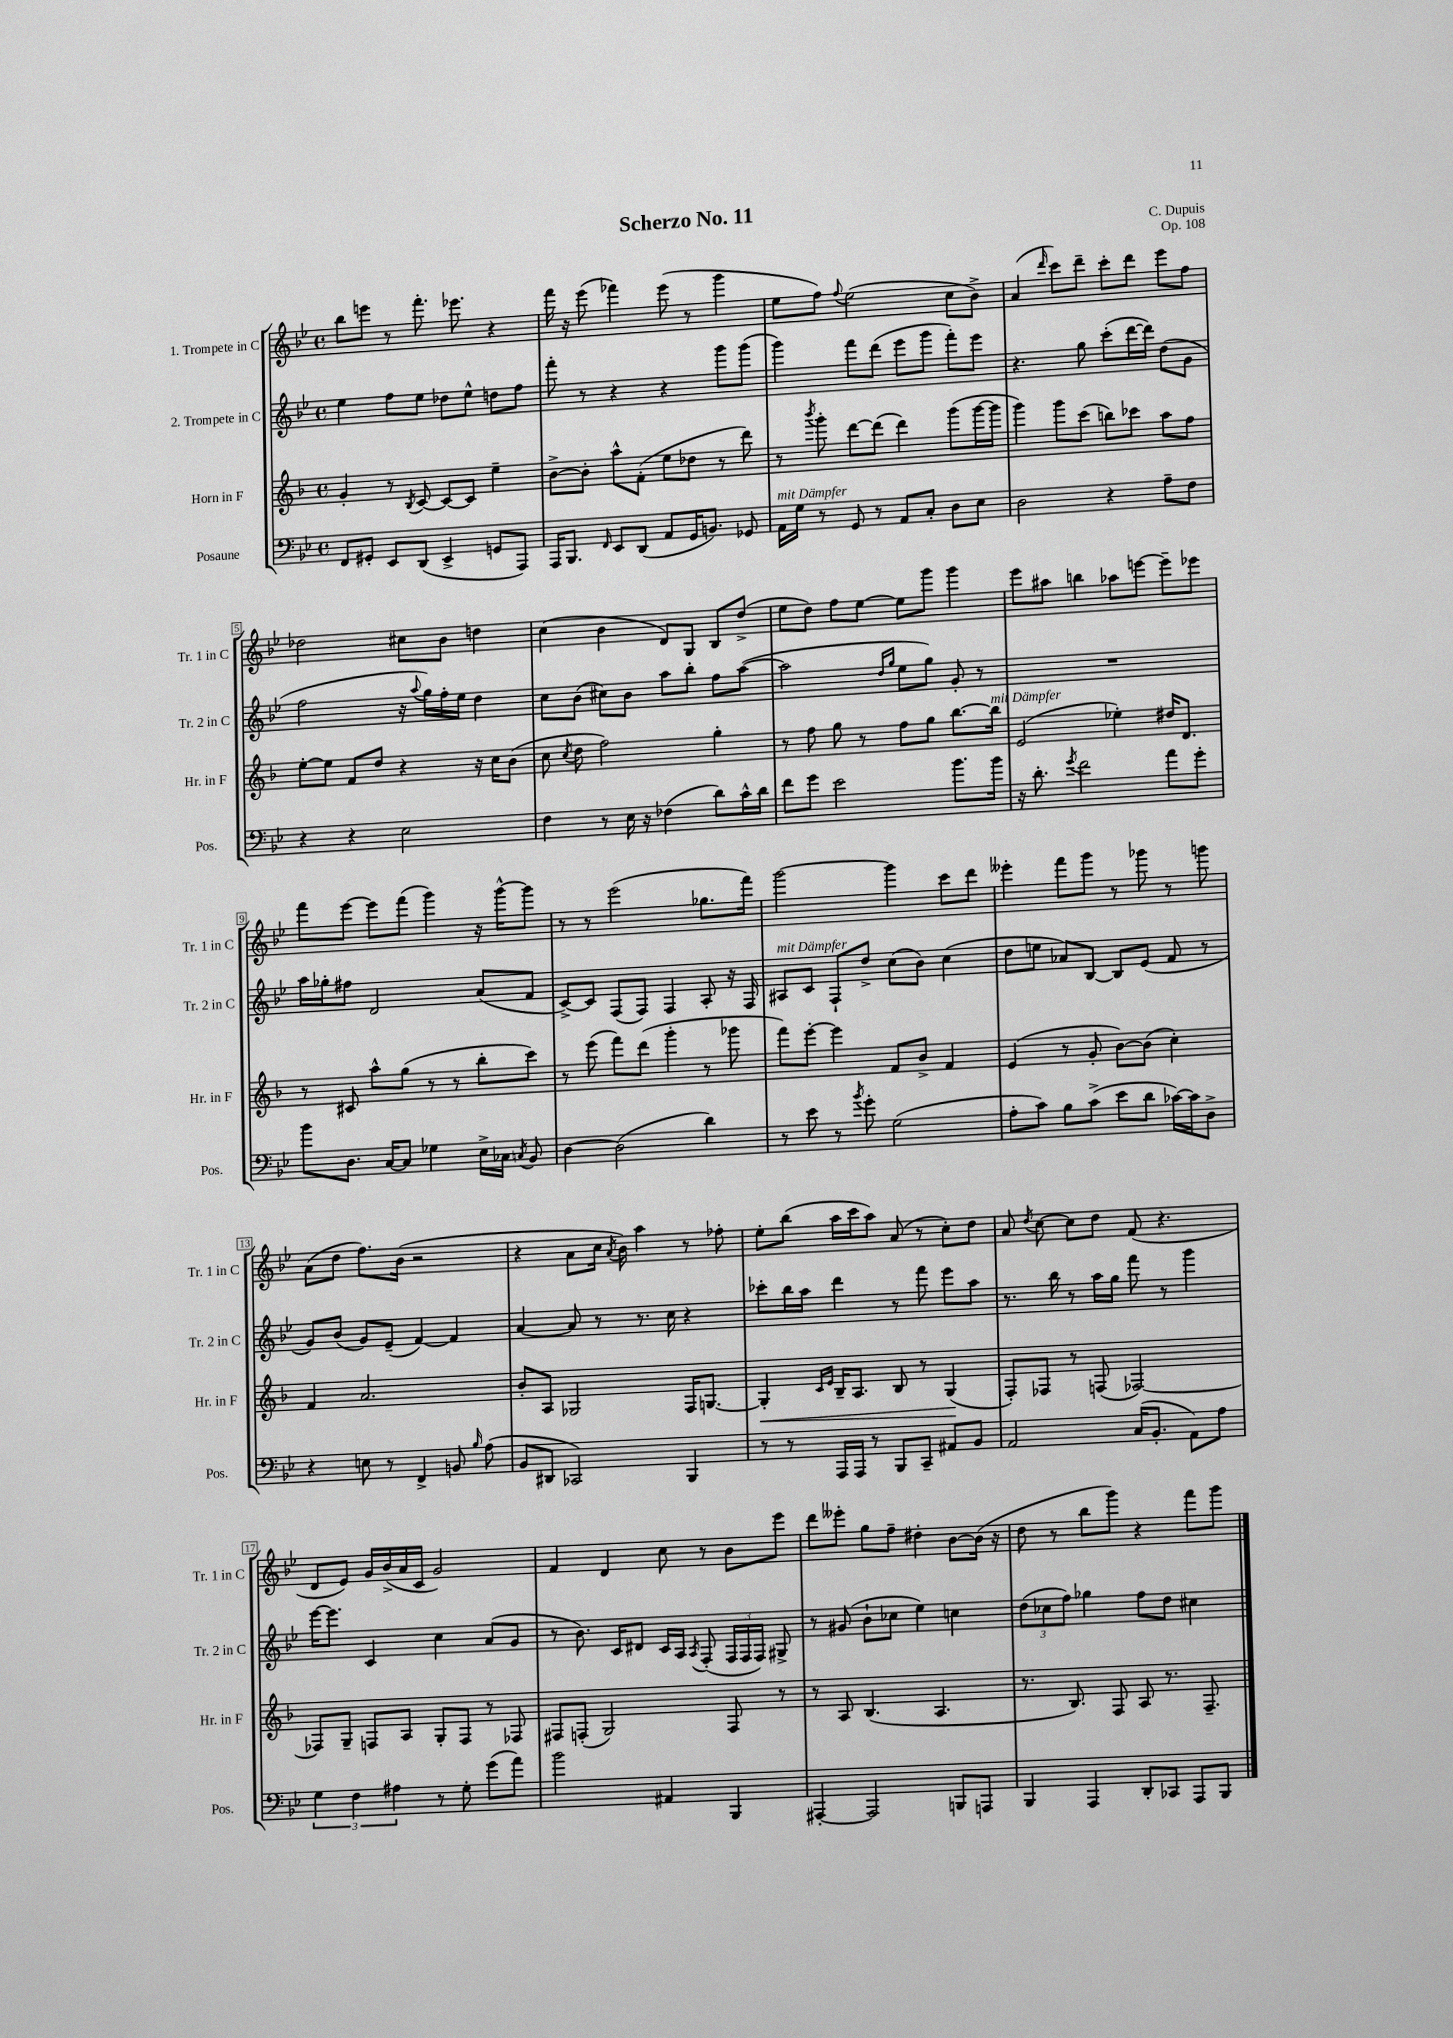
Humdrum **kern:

**kern	**kern	**kern	**kern
*staff4	*staff3	*staff2	*staff1
*clefF4	*clefG2	*clefG2	*clefG2
*k[b-e-]	*k[b-]	*k[b-e-]	*k[b-e-]
*M4/4	*M4/4	*M4/4	*M4/4
*met(c)	*met(c)	*met(c)	*met(c)
8FF	4g'	4ee-	8bb-
8GG#'	.	.	8eee
8EE-	8r	8ff	8r
.	8qB-	.	.
(8DD	[8c	8ee-	8.fff'
4EE-^	8c_	8dd-	.
.	.	.	8.eee-
.	8c]	8ee-^^	.
8GG	4ee~	8dd	4r
8AAA)	.	8ff	.
=	=	=	=
16AAA	[8b-^	8fff'	16fff
8.BBB-	.	.	16r
.	8b-']	8r	(8eee-
16qqFF	.	.	.
8EE-	8aa^^	4r	4fff-)
(8DD	(8f'	.	.
8AA	8ee	4r	(8eee-
16GG	8dd-	.	8r
8.BB)	.	.	.
.	8r	8ggg	4ggg
8GG-	8ddd)	(8ggg	.
=	=	=	=
16AA	8r	4ggg)	8ee-
16G	.	.	.
.	8qbbb-	.	.
8r	8ggg'	.	8ff)
.	.	.	8qqff
8GG	[8ddd	8fff	(2ee-
8r	(8ddd]	(8ddd	.
8AA	4ddd)	8eee-	.
8C'	.	8ggg	.
8D	(8ggg	8fff')	8cc
8E-	[16ggg	8eee-	8b-^)
.	16ggg]	.	.
=	=	=	=
2D	4ggg)	4.r	(4a
.	.	.	16qqddd
.	8ggg	.	8ccc)
.	(8ccc	8gg	8ddd~
4r	8bb)	(8ccc'	8ccc'
.	8ccc-	[16ddd	8ddd
.	.	16ddd])	.
8A~	8aa	(8dd	8eee-
8F	8ff	8g	8ff
=	=	=	=
4r	[8ee'	2ff	2dd-
.	8ee]	.	.
4r	8f	.	.
.	8dd	.	.
2E-	4r	16r	8cc#
.	.	8qqaa	.
.	.	16gg)	.
.	.	16ff'	8b-
.	.	16ee-	.
.	16r	4dd	4dd
.	16cc	.	.
.	(8b-	.	.
=	=	=	=
4F	8cc	8cc	(4cc
.	8qcc	.	.
.	8dd	(8b-	.
8r	2ff)	8cc#)	4b-
16E-	.	8b-	.
16r	.	.	.
(4F-	.	8aa	8d)
.	.	8bb-'	8G
8d)	4gg'	8ff	8B-
16c^^	.	([8aa	(8dd^
16d	.	.	.
=	=	=	=
8f	8r	2aa]	8ee-
8g	8ff	.	8dd)
2e-	8gg	.	8ff
.	8r	.	[8ee-
.	.	16qqdd	.
.	.	16qqgg	.
.	8ff	8ee-	8ee-]
.	8gg	8gg)	8ggg
8.b-	[8.bb-	8g'	4ggg
.	.	8r	.
16b-	16bb-]	.	.
=	=	=	=
16r	(2e	1r	8eee-
8.d'	.	.	.
.	.	.	8aa#
8qg	.	.	.
2f	.	.	4bb
.	4ee-')	.	8aa-
.	.	.	[8eee
8a	16dd#	.	8eee~]
.	8.d	.	.
8g'	.	.	8eee-
=	=	=	=
8b-	8r	16aa	8fff
.	.	16gg-'	.
8.D	8c#	8ff#	[8eee-
.	8aa^^	2d	8eee-]
[16C	.	.	.
8C]	(8gg	.	(8fff
4G-	8r	.	4ggg)
.	8r	.	.
16E-^	8bb-'	(8a	16r
16C-	.	.	[16ggg^^
8qC	.	.	.
8BB-	8ccc)	8f	8ggg]
=	=	=	=
[4D	8r	[8c^)	8r
.	(8eee	8c]	8r
(2D]	8fff)	(8F	(2eee-
.	(8ddd	8F)	.
.	4ggg'	4F	.
4d)	8r	8A'	8.gg-
.	8ggg-	16r	.
.	.	16F	16fff)
=	=	=	=
8r	8fff)	8A#	[2ggg
8e-	[8eee'	8c	.
8r	4eee]	8F`	.
8qb-	.	.	.
8g'	.	8dd^	.
(2G	8f	(8cc	4ggg]
.	8b-^	8b-)	.
.	4f	(4cc	8ccc
.	.	.	8ddd
=	=	=	=
8A'	(4e	8dd	4eee--'
8c)	.	8ee	.
8B-	8r	8a-)	8fff
(8c^	8g'	[8B-	8ggg
8e-	[8b-)	8B-]	8r
8d	(8b-]	(8e-	8ggg-
[16c-)	4cc')	8f	8r
16c-]	.	.	.
8D^	.	8r	8ggg
=	=	=	=
4r	4f	8g)	(8a
.	.	(8b-	8dd
8E	2.a	8g)	8.ff)
8r	.	(8e-~	.
.	.	.	(16b-
4FF^	.	[4f)	2r
8BB	.	4f]	.
16qqB-	.	.	.
(8A	.	.	.
=	=	=	=
8BB-	8b-'	[4a	4r
8DD#	8A	.	.
2CC-)	2G-	8a]	8a
.	.	8r	16cc
.	.	.	8qa
.	.	.	16b-)
.	.	8.r	4aa
.	.	16cc	.
4BBB-	16F	4r	8r
.	[8.G	.	.
.	.	.	8ff-'
=	=	=	=
8r	4G']	8ccc-'	8ee-'
8r	.	16bb-	(8bb-
.	.	16aa	.
.	16qqc	.	.
.	16qqe	.	.
16AAA	16B-~	4ddd	16aa
16AAA	8.A	.	16ccc
8r	.	.	8aa)
8BBB-	8B-	8r	(8a
8CC~	8r	8fff	8r
8AA#	(4G	8eee-	8cc')
8BB-	.	8aa	8dd
=	=	=	=
2AA	8F')	8.r	8a
.	.	.	8qdd
.	8F-	.	[8cc
.	.	16bb-	.
.	8r	8r	8cc]
.	(8F	16aa	8dd
.	.	16gg	.
(16C	[2F-)	8fff	(8f
8.BB-'	.	.	.
.	.	8r	4.r
8AA)	.	4ggg	.
8A	.	.	.
=	=	=	=
6G	8F-]	[16eee-	8d
.	.	8.eee-]	.
.	8G~	.	8e-)
6F	.	.	.
.	8F	4c	16g
.	.	.	(16b-^
6A#	.	.	.
.	8A	.	16a
.	.	.	16c
8r	8G'	4cc	2g)
8G'	8F	.	.
(8g	8r	(8a	.
8a)	8F-	8g	.
=	=	=	=
2b-	8F#	8r	4f
.	(8F'	8.b-)	.
.	2G)	.	4d
.	.	16c	.
.	.	8d#	.
4AA#	.	16c	8cc
.	.	16A	.
.	.	8qA	.
.	.	(8F'	8r
4BBB-	8F	24F	8b-
.	.	24F	.
.	.	24F)	.
.	8r	8G#^	8eee-
=	=	=	=
[4AAA#'	8r	8r	8ddd
.	8A	(8g#	8eee--'
2AAA#]	(4.B-	8b-`	8gg
.	.	8cc-	8ff~
.	.	4ee-)	4dd#'
.	4.A	.	.
8BBB	.	4cc	[8b-
8AAA	.	.	(16b-]
.	.	.	16r
=	=	=	=
4BBB-	8.r	(12dd	8dd
.	.	12cc-	.
.	.	.	8r
.	.	12ff)	.
.	8.B-)	.	.
4AAA	.	4gg-	8bb-
.	8F	.	8ggg)
8DD'	8A	8ff	4r
8CC-	8.r	8dd	.
8AAA	.	4cc#	8fff
.	8.F~	.	.
8BBB-	.	.	8ggg
==	==	==	==
*-	*-	*-	*-
